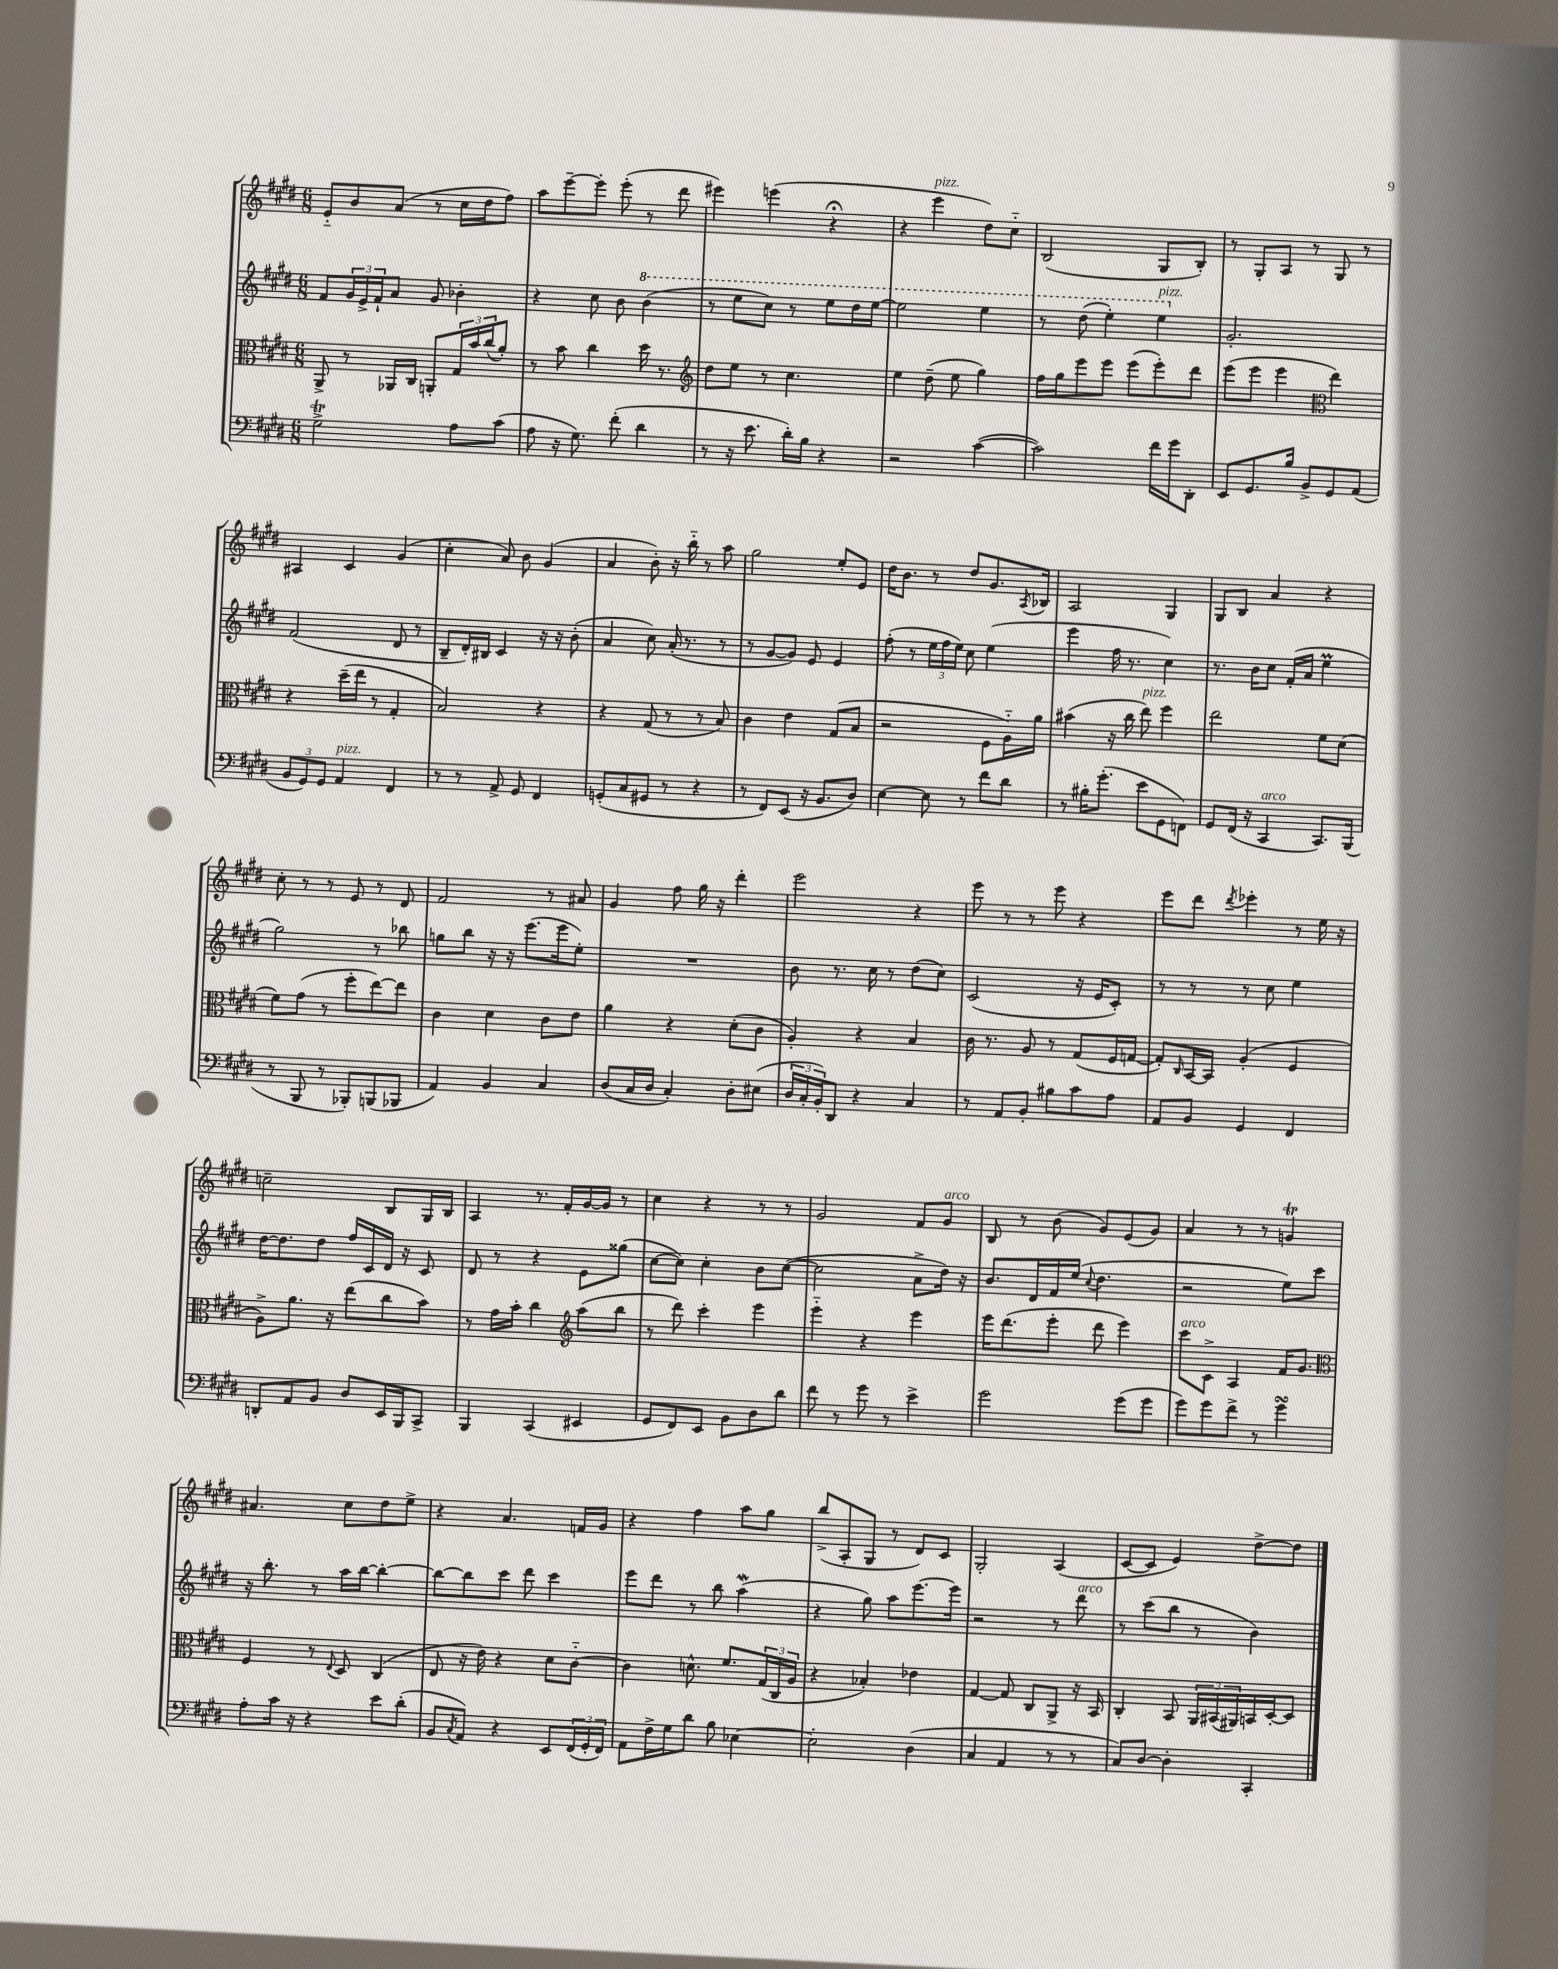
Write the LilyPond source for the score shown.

<<
\new StaffGroup <<
\new Staff = "s0" {
    \clef treble \key e \major \numericTimeSignature \time 6/8
    e'8-_ b'8 a'8( r8 cis''16 dis''16 fis''8) |
    a''8 e'''8~-- e'''8-. e'''8-.( r8 dis'''8 |
    eis'''4) e'''4( r4\fermata |
    r4 e'''4^\markup { \italic "pizz." } dis''8) cis''8-_ |
    b2( gis8 b8-.) |
    r8 gis8-. a8 r8 gis8 r8 |
    ais4 cis'4 gis'4( |
    cis''4-. a'8) b'8 gis'4( |
    a'4 b'8-.) r16 b''16-_ r8 a''8 |
    gis''2 e''8-. e'8 |
    dis''16 b'8. r8 dis''8 gis'8. \acciaccatura { a8 } bes16 |
    a2 gis4 |
    gis8 b8 a'4 r4 |
    cis''8-. r8 r8 e'8 r8 dis'8 |
    fis'2 r8 ais'8 |
    gis'4 fis''8 gis''16 r16 dis'''4-. |
    e'''2 r4 |
    e'''8 r8 r8 e'''8 r4 |
    e'''8 dis'''8 \acciaccatura { dis'''8 } ees'''4-. r8 e''16 r16 |
    c''2-- b8 gis16 b16 |
    a4 r8. fis'16-. gis'16~ gis'16 r8 |
    cis''4 r4 r8 r8 |
    gis'2 fis'8 gis'8^\markup { \italic "arco" } |
    b8 r8 b'8( gis'8) e'8( gis'8) |
    a'4 r8 r8 g'4\trill |
    ais'4. cis''8 dis''8 e''8-> |
    r4 a'4. f'16 gis'16 |
    r4 fis''4 a''8 gis''8 |
    b''8->( a8-. gis8 r8 dis'8) cis'8 |
    gis2-. a4( |
    cis'8~ cis'8 e'4) dis''8~-> dis''8 \bar "|." |
}
\new Staff = "s1" {
    \clef treble \key e \major \numericTimeSignature \time 6/8
    fis'8 \tuplet 3/2 { gis'16 e'16-> fis'16-! } a'8 gis'8 bes'4-. |
    r4 cis''8 b'8 \ottava #1 b''4( |
    r8 e'''8 cis'''8) r8 e'''8 dis'''16 e'''16~ |
    e'''2 e'''4 |
    r8 dis'''8( e'''4-.) e'''4^\markup { \italic "pizz." } \ottava #0 |
    gis'2.-. |
    fis'2( dis'8 r8 |
    b8-- dis'16-.) bis16 cis'4 r16 r16 b'8-.( |
    a'4 cis''8) a'16-.( r8. r8 |
    r8 gis'8~ gis'8) e'8 e'4 |
    fis''8-.( r8 \tuplet 3/2 { e''16 fis''16 e''16) } cis''8 e''4( |
    e'''4 fis''16 r8. cis''4) |
    r8. b'16 cis''8 fis'16-.( a'16 e''4\prall |
    gis''2) r8 bes''8 |
    g''8 b''8 r16 r16 e'''8.( e'''16 e''8-.) |
    R2. |
    b'8 r8. cis''16 r8 dis''8( cis''8) |
    cis'2( r16 e'16 cis'8-.) |
    r8 r8 r8 cis''8 e''4 |
    dis''16~ dis''8. dis''8 fis''16 cis'16 dis'16 r16 cis'8 |
    dis'8 r8 r4 e'8 gisis''8( |
    cis''8~ cis''8) cis''4-. b'8 cis''8~( |
    cis''2 a'8-> dis''16) r16 |
    b'8. dis'16 fis'16 e''16( \appoggiatura { cis''8 } dis''4. |
    r2 e''8) cis'''8 |
    r16 b''8.-. r8 a''16 b''16~ b''4~-. |
    b''8~ b''8 cis'''8 dis'''8 cis'''4 |
    e'''8 dis'''8 r8 b''8 a''4\mordent( |
    r4 gis''8) a''8 e'''8.~ e'''16 |
    r2 r8 dis'''8^\markup { \italic "arco" } |
    r8 cis'''8( b''8 r8 b'4) \bar "|." |
}
\new Staff = "s2" {
    \clef alto \key e \major \numericTimeSignature \time 6/8
    a,8-> r8 aes,16 cis16 a,8-. \tuplet 3/2 { gis16 b'16 cis''16( } a'8-.) |
    r8 b'8 cis''4 dis''16 r8. |
    \clef treble dis''8 e''8 r8 cis''4. |
    e''4 dis''8--( e''8 gis''4) |
    fis''16 gis''16 e'''8 e'''8 e'''8( e'''8-.) dis'''8 |
    e'''8( e'''8 e'''4 \clef alto e''4) |
    r4 dis''16--( e''16 r8 gis4-. |
    b2) r4 |
    r4 gis8( r8 r8 b8) |
    cis'4 e'4 gis8( b8 |
    r2 fis8 a16-_) a'16 |
    bis'4( r16 cis''16 e''8^\markup { \italic "pizz." }) fis''4 |
    e''2 fis'8 dis'8( |
    fis'8) gis'8( r8 fis''8-. e''8~) e''8 |
    cis'4 dis'4 cis'8 e'8 |
    a'4 r4 dis'8-.( cis'8 |
    a4-.) r4 b4 |
    cis'16 r8. a8 r8 gis8( fis16 g16~ |
    g8-.) \grace { cis16 } b,16~ b,16 a4-.( fis4 |
    a8->) a'8. r16 e''8( cis''8 b'8) |
    r8 gis'16 b'16-. cis''4 \clef treble a''8( b''8 |
    r8 dis'''8) cis'''4-. e'''4 |
    e'''4-_ r4 e'''4 |
    e'''16 dis'''8.( e'''8-. dis'''8 e'''4) |
    cis'''8^\markup { \italic "arco" } cis'8-> a4 fis'16 gis'8. |
    \clef alto fis4 r8 \appoggiatura { e8 } dis8 cis4( |
    e8 r16 e'16) r4 dis'8 cis'8~-_ |
    cis'4 d'8.-^ fis'8. \tuplet 3/2 { gis16( cis16 a16 } |
    r4 bes4-.) ees'4 |
    gis4~ gis8 cis8 a,8-> r16 b,16 |
    cis4-. b,8 \tuplet 3/2 { a,16 bis,16( ais,16) } b,16 dis16~-. dis8 \bar "|." |
}
\new Staff = "s3" {
    \clef bass \key e \major \numericTimeSignature \time 6/8
    gis2->\trill a8 cis'8( |
    a8 r16 gis8.) fis'8-.( dis'4 |
    r8 r16 e'8. dis'16-.) b16 r4 |
    r2 cis'4~( |
    cis'2) fis'16 gis'16 dis,8-. |
    e,8 gis,8. b16 b,8-> gis,8 a,8( |
    \tuplet 3/2 { b,8 gis,8) gis,8 } a,4^\markup { \italic "pizz." } fis,4 |
    r8 r8 a,8-> gis,8 fis,4 |
    g,8-.( cis8 gis,8 r8 r4 |
    r8 fis,8) e,8( r16 b,8. dis8) |
    e4~ e8 r8 fis'8 dis'8 |
    r8 bis16-. gis'8.-.( e'8 gis,8 f,8) |
    gis,8 fis,16( r16 cis,4^\markup { \italic "arco" } cis,8.) b,,16( |
    r8 b,,8 r8 bes,,8-.) b,,8( bes,,8 |
    a,4) b,4 cis4 |
    dis8( cis16 dis16 cis4-.) dis8-. eis8( |
    \tuplet 3/2 { dis16 cis16-. b,16-.) } dis,8 r4 cis4 |
    r8 a,8 b,8-. bis8 cis'8 a8 |
    a,8 b,8 gis,4 fis,4 |
    d,8-. a,8 b,8 dis8 e,16 b,,16 cis,8-> |
    b,,4 cis,4( eis,4 |
    gis,8 fis,8) e,8 b,8 dis8 dis'8 |
    fis'8 r8 gis'8 r8 e'4-> |
    gis'2 gis'8( gis'8 |
    gis'8) gis'8 fis'8-> r8 gis'4\turn |
    a8-. cis'16 r16 r4 e'8 dis'8-.( |
    b,8 \acciaccatura { cis8 } a,8) r4 e,8 \tuplet 3/2 { fis,16( gis,16-. fis,16) } |
    a,8 fis16-> gis16 dis'8 b8 ees4~ |
    ees2-. dis4( |
    cis4 a,4 r8 r8 |
    cis8) dis8~ dis4-. cis,4-. \bar "|." |
}
>>
>>
\layout { \context { \Score \remove "Bar_number_engraver" } }
